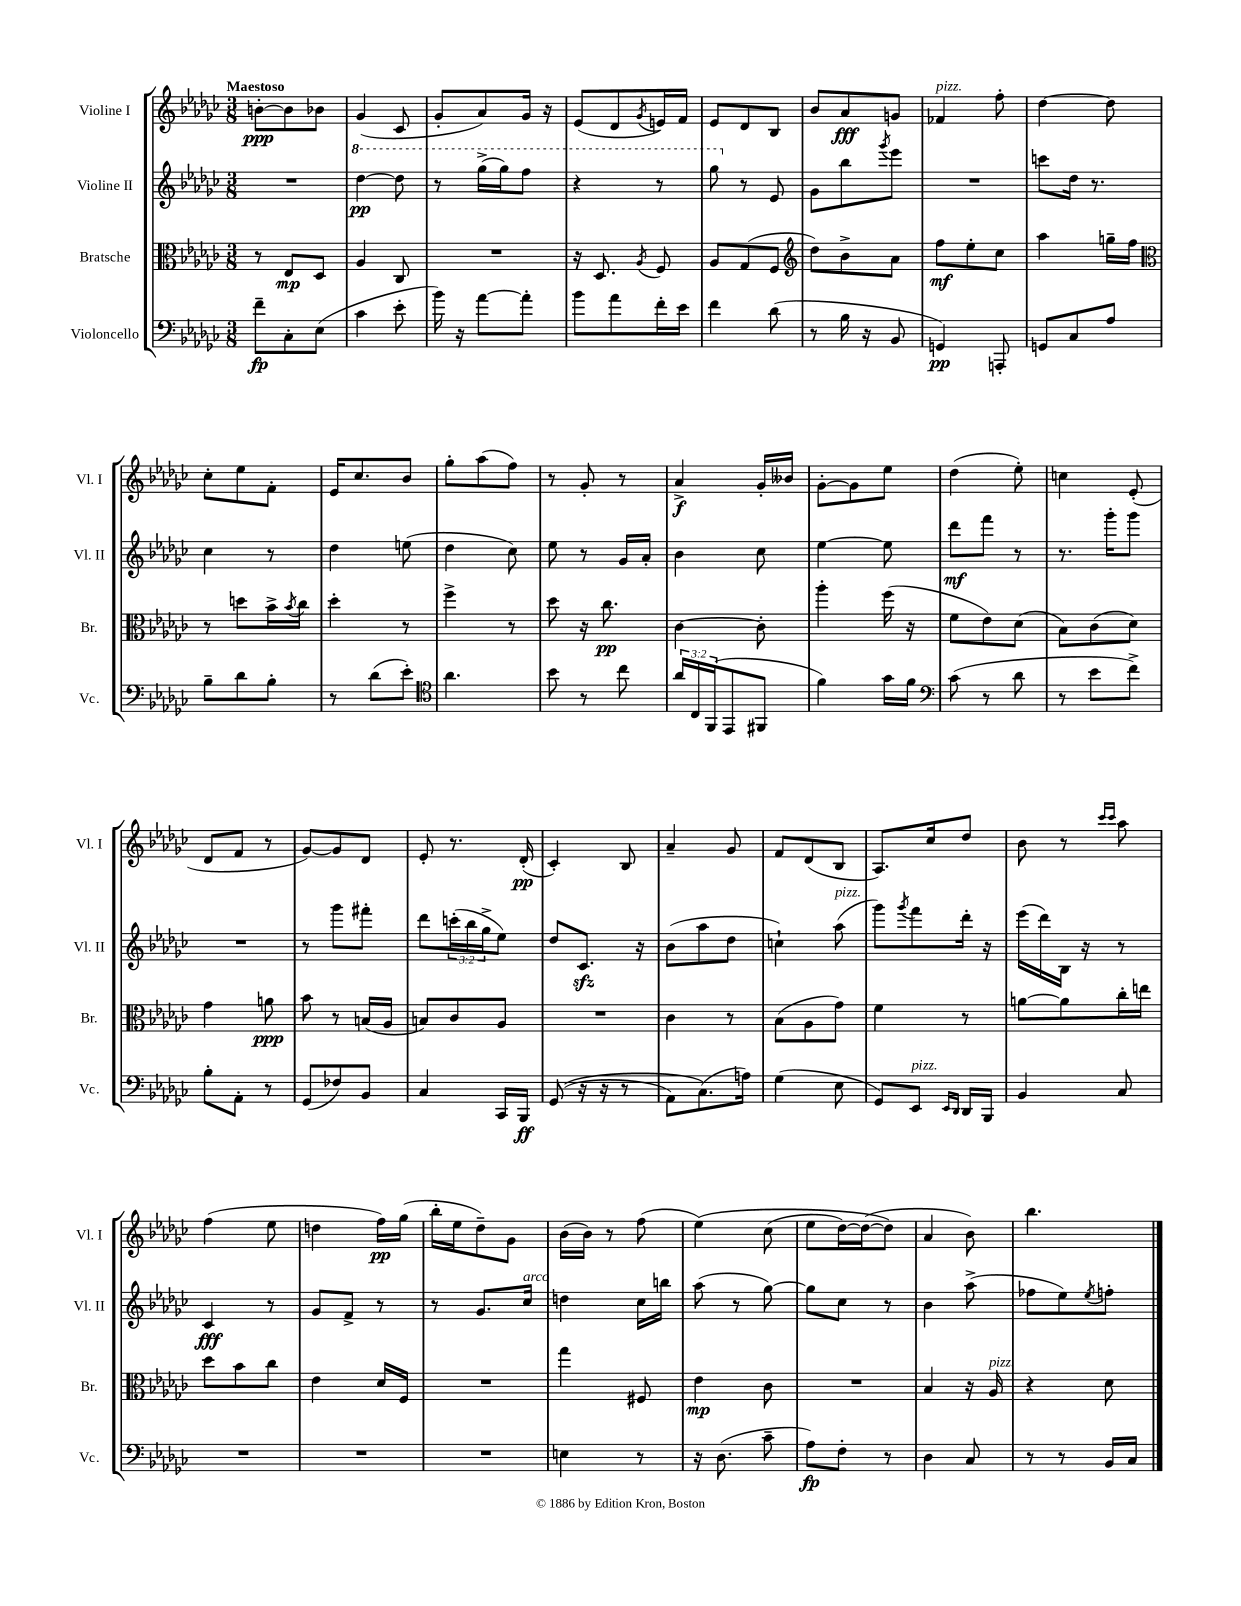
<<
\new StaffGroup <<
\new Staff = "s0" \with { instrumentName = "Violine I" shortInstrumentName = "Vl. I" } {
    \clef treble \key ges \major \numericTimeSignature \time 3/8 \tempo "Maestoso"
    b'8~-.\ppp b'8 bes'8 |
    ges'4( ces'8 |
    ges'8-. aes'8) ges'16 r16 |
    ees'8( des'8 \acciaccatura { ges'8 } e'16) f'16 |
    ees'8 des'8 bes8 |
    bes'8 aes'8\fff g'8 |
    fes'4^\markup { \italic "pizz." } f''8-. |
    des''4~ des''8 |
    ces''8-. ees''8 f'8-. |
    ees'16 ces''8. bes'8 |
    ges''8-. aes''8( f''8) |
    r8 ges'8-. r8 |
    aes'4->\f ges'16-. beses'16 |
    ges'8~-. ges'8 ees''8 |
    des''4( ees''8-.) |
    c''4 ees'8-.( |
    des'8 f'8 r8 |
    ges'8~) ges'8 des'8 |
    ees'8-. r8. des'16-.\pp( |
    ces'4-.) bes8 |
    aes'4-- ges'8 |
    f'8 des'8( bes8 |
    aes8.) ces''16 des''8 |
    bes'8 r8 \grace { ces'''16 ces'''16 } aes''8 |
    f''4( ees''8 |
    d''4 f''16\pp) ges''16( |
    bes''16-. ees''16 des''8--) ges'8 |
    bes'16( bes'16) r8 f''8( |
    ees''4)\( ces''8( |
    ees''8 des''16~) des''16~( des''8\) |
    aes'4 bes'8) |
    bes''4. \bar "|." |
}
\new Staff = "s1" \with { instrumentName = "Violine II" shortInstrumentName = "Vl. II" } {
    \clef treble \key ges \major \numericTimeSignature \time 3/8 \override Staff.TupletNumber.text = #tuplet-number::calc-fraction-text
    R4. |
    \ottava #1 des'''4~\pp des'''8 |
    r8 ges'''16->( ges'''16) f'''8 |
    r4 r8 |
    ges'''8 \ottava #0 r8 ees'8 |
    ges'8 bes''8 \acciaccatura { ges'''8 } ees'''8 |
    R4. |
    c'''8 des''16 r8. |
    ces''4 r8 |
    des''4 e''8( |
    des''4 ces''8) |
    ees''8 r8 ges'16 aes'16-. |
    bes'4 ces''8 |
    ees''4~ ees''8 |
    des'''8\mf f'''8 r8 |
    r8. ges'''16-. ges'''8 |
    R4. |
    r8 ges'''8 fis'''8-. |
    des'''8 \tuplet 3/2 { c'''16-.( bes''16 ges''16-> } ees''8) |
    des''8 ces'8.\sfz r16 |
    bes'8( aes''8 des''8 |
    c''4-!) aes''8^\markup { \italic "pizz." }( |
    ges'''8) \acciaccatura { ges'''8 } f'''8 des'''16-. r16 |
    ees'''16( des'''16) bes16 r16 r8 |
    ces'4\fff r8 |
    ges'8 f'8-> r8 |
    r8 ges'8. ces''16^\markup { \italic "arco" } |
    d''4 ces''16 b''16 |
    aes''8( r8 ges''8~) |
    ges''8 ces''8 r8 |
    bes'4 aes''8->( |
    fes''8 ees''8) \acciaccatura { ees''8 } f''8-. \bar "|." |
}
\new Staff = "s2" \with { instrumentName = "Bratsche" shortInstrumentName = "Br." } {
    \clef alto \key ges \major \numericTimeSignature \time 3/8
    r8 ees8\mp des8 |
    aes4 ces8 |
    R4. |
    r16 des8. \acciaccatura { aes8 } f8 |
    aes8 ges8( f8 |
    \clef treble des''8) bes'8-> aes'8 |
    f''8\mf ees''8-. ces''8 |
    aes''4 g''16-- f''16 |
    \clef alto r8 d''8 bes'16-> \acciaccatura { bes'8 } ces''16 |
    des''4-. r8 |
    f''4-> r8 |
    des''8 r16 ces''8.\pp |
    ces'4~ ces'8-. |
    aes''4-. f''16( r16 |
    f'8 ees'8) des'8( |
    bes8) ces'8( des'8) |
    ges'4 a'8\ppp |
    bes'8 r8 b16( aes16 |
    b8) ces'8 aes8 |
    R4. |
    ces'4 r8 |
    bes8( aes8 ges'8) |
    f'4 r8 |
    a'8~ a'8 ces''16-. e''16 |
    des''8 bes'8 ces''8 |
    ees'4 des'16 f16 |
    R4. |
    ges''4 fis8 |
    ees'4\mp ces'8 |
    R4. |
    bes4 r16 aes16^\markup { \italic "pizz." } |
    r4 des'8 \bar "|." |
}
\new Staff = "s3" \with { instrumentName = "Violoncello" shortInstrumentName = "Vc." } {
    \clef bass \key ges \major \numericTimeSignature \time 3/8 \override Staff.TupletNumber.text = #tuplet-number::calc-fraction-text
    f'8--\fp ces8-. ees8( |
    ces'4 ees'8-. |
    bes'16) r16 aes'8~ aes'8-. |
    bes'8 aes'8 f'16-. ees'16 |
    f'4 des'8( |
    r8 bes16 r16 bes,8 |
    g,4\pp) a,,8-. |
    g,8 ces8 aes8 |
    bes8-- des'8 bes8-. |
    r8 des'8( ees'8-.) |
    \clef tenor aes'4. |
    bes'8 r8 ces''8 |
    \tuplet 3/2 { aes'16 ces16 f,16( } ees,8 fis,8 |
    f'4) ges'16 f'16 |
    \clef bass ces'8( r8 des'8 |
    r8 ees'8 f'8->) |
    bes8-. aes,8-. r8 |
    ges,8( fes8) bes,8 |
    ces4 ces,16 bes,,16\ff |
    ges,8(\( r16 r16 r8 |
    aes,8) ces8.(\) a16) |
    ges4( ees8 |
    ges,8) ees,8^\markup { \italic "pizz." } \grace { ees,16 des,16 } des,16 bes,,16 |
    bes,4 ces8 |
    R4. |
    R4. |
    R4. |
    e4 r8 |
    r16 des8.( ces'8-- |
    aes8\fp) f8-. r8 |
    des4 ces8 |
    r8 r8 bes,16 ces16 \bar "|." |
}
>>
>>
\layout { \context { \Score \remove "Bar_number_engraver" } }
